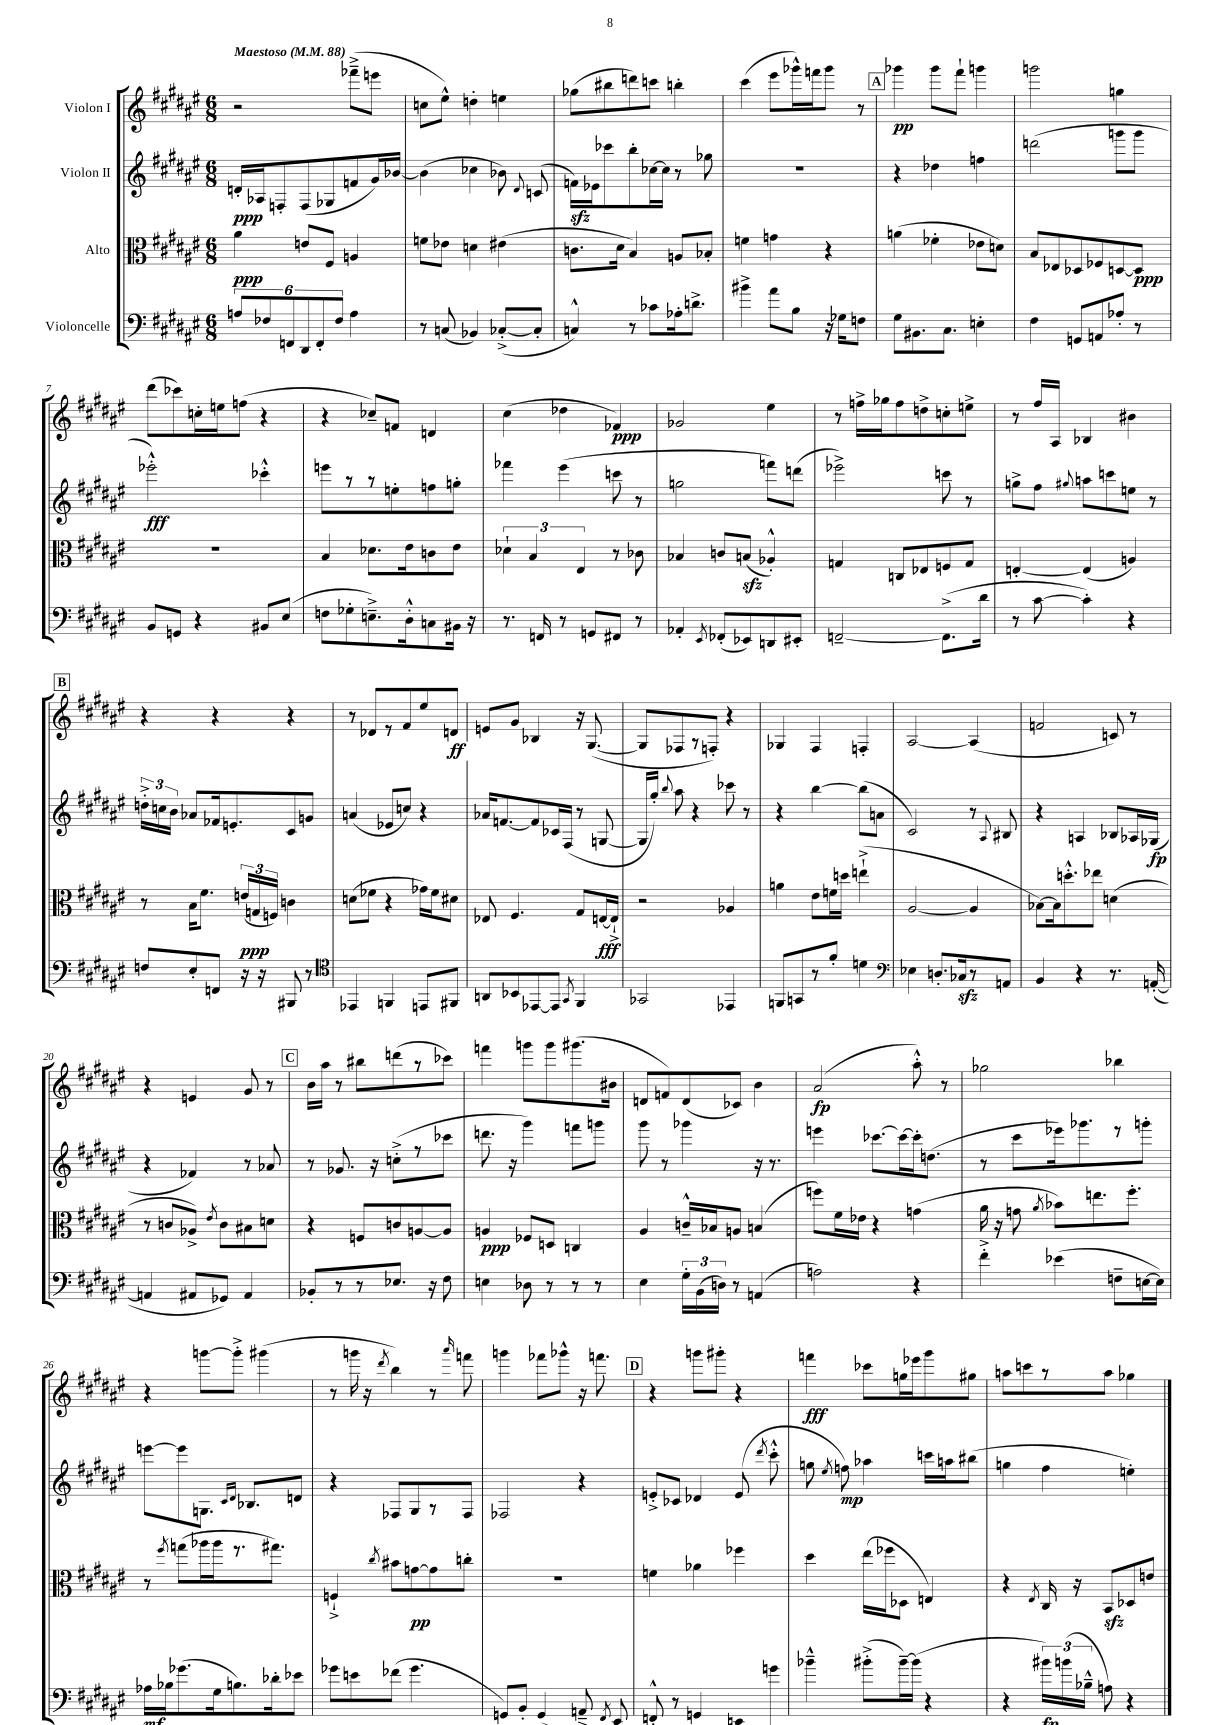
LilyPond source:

<<
\new StaffGroup <<
\new Staff = "s0" \with { instrumentName = "Violon I" } {
    \clef treble \key fis \major \numericTimeSignature \time 6/8 \tempo "Maestoso" 4 = 88
    \autoBeamOff r2 fes'''8[--->( e'''8] |
    c''8[ eis''8]-^) d''4-. e''4 |
    ges''8[( bis''8 d'''8) c'''8] b''4-. |
    cis'''4( eis'''8[ ges'''16-^) f'''16 ges'''8] r8 |
    \mark \markup { \box "A" } ges'''4\pp ges'''8[ fis'''8]-! g'''4 |
    g'''2 g''4 |
    dis'''8[( ces'''8) c''16-. e''16 f''8]( r4 |
    r4 ces''8[--) f'8] d'4 |
    cis''4( des''4 fes'4\ppp) |
    ges'2 eis''4 |
    r8 f''16[-> ges''16 f''8 d''8-> c''8-. e''8]-> |
    r8 fis''16[ ais16] bes4 bis'4 |
    \mark \markup { \box "B" } r4 r4 r4 |
    r8 des'8[ r8 fis'8 eis''8 d'8]\ff |
    e'8[ gis'8] bes4 r16 gis8.~( |
    gis8[ fes8 r8 f8]-.) r4 |
    ges4 fis4 f4-. |
    ais2~ ais4( |
    f'2 c'8) r8 |
    r4 e'4 gis'8 r8 |
    \mark \markup { \box "C" } b'16[ ais''16] r8 bis''8[ d'''8( r8 ces'''8]) |
    f'''4 g'''8[ g'''8 gis'''8.( bis'16] |
    d'8[ f'8) d'8( ces'8]) b'4 |
    ais'2\fp( ais''8-.-^) r8 |
    ges''2 bes''4 |
    r4 g'''8[~ g'''8]-.-> gis'''4( |
    r8 g'''16 r16 \acciaccatura { dis'''8 } b''4) r8 \grace { ais'''16 } f'''8 |
    g'''4 fes'''8[ ges'''8]-^ r16 f'''8. |
    \mark \markup { \box "D" } r4 g'''8[ gis'''8]-. r4 |
    f'''4\fff ces'''8[ g''16 ees'''16 gis'''8 gis''8] |
    a''8[ c'''8 r8 a''8] ges''4 \bar "|." |
}
\new Staff = "s1" \with { instrumentName = "Violon II" } {
    \clef treble \key fis \major \numericTimeSignature \time 6/8
    \autoBeamOff d'16[-.\ppp aes16 f8-. f8( ges8 f'8 gis'16) bes'16]~ |
    bes'4( ces''4 bes'8) \appoggiatura { dis'8 } c'8( |
    f'16[\sfz) ees'16 ces'''8 b''8-. ces''16~ ces''16] r8 ges''8 |
    R2. |
    \mark \markup { \box "A" } r4 des''4 f''4 |
    d'''2( g'''8[ g'''8] |
    ees'''2-.-^\fff) ces'''4-.-^ |
    e'''8[ r8 r8 e''8-. f''8 g''8]-. |
    fes'''4 eis'''4( c'''8 r8 |
    g''2 f'''8[) d'''8]( |
    ees'''2->) c'''8 r8 |
    g''8[-> fis''8] \appoggiatura { gis''8 } a''8[ c'''8 e''8] r8 |
    \mark \markup { \box "B" } \tuplet 3/2 { d''16[-.-> c''16 b'16] } aes'8[ fes'16 e'8.-. cis'8 g'8] |
    a'4( ees'8[ c''8]) r4 |
    aes'16[ f'8.~ f'8 ces'16 fis16]( r8 g8~ |
    g16[ gis''16]-.) \appoggiatura { b''8 } ais''8 r4 ces'''8 r8 |
    r4 b''4~ b''8[( a'8] |
    cis'2) r8 \appoggiatura { ais8 } bis8 |
    r4 a4 bes8[ aes16 ges16]\fp( |
    r4 fes'4) r8 aes'8 |
    \mark \markup { \box "C" } r8 ges'8. r16 c''8[-.->( r8 ces'''8] |
    d'''8. r16 gis'''4) f'''8[ g'''8] |
    gis'''8 r8 ges'''4 r16 r8. |
    e'''4 ces'''8.[~ ces'''16~ ces'''16-. d''8.]( |
    r8 cis'''8[ ees'''16) ges'''8. r8 g'''8]-. |
    e'''8[~ e'''8 g8.] \grace { cis'16[ dis'16] } bes8.[ d'8] |
    r4 fes8[ gis8 r8 fes8] |
    fes2 r4 |
    \mark \markup { \box "D" } e'8[-.-> ces'8] des'4 e'8( \acciaccatura { dis'''8 } cis'''8-.-^ |
    g''8 \acciaccatura { eis''8 } f''8\mp) aes''4 c'''16[ a''16 bis''8]( |
    g''4 fis''4 e''4-.) \bar "|." |
}
\new Staff = "s2" \with { instrumentName = "Alto" } {
    \clef alto \key fis \major \numericTimeSignature \time 6/8
    \autoBeamOff ais'4\ppp e'8[ fis8] a4 |
    f'8[ ees'8] d'4 eis'4( |
    c'8.[ dis'16] b4) a8[ bes8]-. |
    f'4 g'4 r4 |
    \mark \markup { \box "A" } a'4( fes'4-. ees'8[ d'8]) |
    b8[ ees8 des8 fes8 d8~ d8]\ppp |
    R2. |
    b4 des'8.[ eis'16 c'8 eis'8] |
    \tuplet 3/2 { des'4-! b4 eis4 } r8 ces'8 |
    bes4 c'8[ b8]\sfz( aes4-.-^) |
    g4 c8[ ees8 f8 g8] |
    e4~-. e4( a4) |
    \mark \markup { \box "B" } r8 b16[ fis'8.] \tuplet 3/2 { e'16[\ppp( g16 f16]) } c'4 |
    d'8[( fes'8] r4 ges'16[) fes'16 dis'8] |
    ees8 fis4. gis8[ e16~\fff e16]-!-> |
    r2 aes4 |
    a'4 eis'8[ f'16 d''16] e''4-!->( |
    ais2~ ais4 |
    bes8[~) bes16 d''8.-.-^ ees''8] d'4( |
    r8 c'8[ aes8]->) \acciaccatura { eis'8 } c'8[ bis8 d'8] |
    \mark \markup { \box "C" } r4 f8[ c'8 a8~ a8] |
    a4\ppp fes8[ d8] c4 |
    ais4 c'16[---^ bes16 a8] b4( |
    f''8[) fis'16 ees'16] r4 g'4( |
    ais'16 r16 g'8 \acciaccatura { ais'8 } bes'8[) e''8. fis''8.]-. |
    r8 \acciaccatura { fis''8 } g''8[( aes''16 aes''16 r8. gis''8.]) |
    f4-!-> \acciaccatura { cis''8 } bis'8[ g'8~\pp g'8 c''8]-. |
    R2. |
    \mark \markup { \box "D" } f'4 aes'4 fes''4 |
    dis''4 eis''16[( fes''16 des8] e4) |
    r4 \acciaccatura { eis8 } cis16 r16 b,8[\sfz des8 e'8] \bar "|." |
}
\new Staff = "s3" \with { instrumentName = "Violoncelle" } {
    \clef bass \key fis \major \numericTimeSignature \time 6/8
    \autoBeamOff \tuplet 6/4 { a8[ fes8 f,8 dis,8 f,8-. fes8] } a4 |
    r8 c8( bes,4) ces8[~-.->( ces8]-. |
    c4-^) r8 ces'8[ aes16-. d'8.]-> |
    bis'4-> ais'8[ b8] r16 ges16[ f8] |
    \mark \markup { \box "A" } gis8[ bis,8. cis8.] e4-. |
    fis4 g,8[ a,8 aes8]-. r8 |
    b,8[ g,8] r4 bis,8[ eis8]( |
    f8[ ges8-. e8.--->) dis16-.-^ c8 bis,16] r16 |
    r8. f,16 r8 g,8[ fis,8] r8 |
    aes,4-. \acciaccatura { eis,8 } fes,8[-.( ees,8) d,8 eis,8]-. |
    f,2~-- f,8.[->( dis'16] |
    r8 cis'8~ cis'4-.) r4 |
    \mark \markup { \box "B" } f8[ eis8-. f,8] r16 r16 bis,,8 r8 |
    \clef tenor ees,4 f,4 e,8[ fis,8] |
    a,8[ bes,8 ees,8~ ees,8] \acciaccatura { gis,8 } fis,4 |
    ges,2 ees,4 |
    f,8[ g,8 r8 fis'8]-. d'4 |
    \clef bass ees4 d8.[-. ces16\sfz r8 a,8] |
    b,4 r4 r8. a,16~-.( |
    a,4 ais,8[ ges,8]) ais,4 |
    \mark \markup { \box "C" } bes,8[-. r8 r8 ees8.] r16 fis8 |
    e4 des8 r8 r8 r8 |
    eis4 \tuplet 3/2 { gis16[-. b,16( d16]) } r8 a,4( |
    a2) r4 |
    fis'4-.-> ees'4( f8[-- e16~ e16]) |
    aes16[\mf bes16 ges'8.( gis16 b8.) des'16-. ees'8] |
    ges'8[ e'8 fes'8]( ges'4. |
    g,8[) b,8]-. g,4( a,8---> \acciaccatura { fis,8 } eis,8 |
    \mark \markup { \box "D" } f,8-.-^) r8 g,4 e,8[ g'8] |
    bes'4---^ bis'8[-.->( bis'16~--) bis'16]( r4 |
    r4 \tuplet 3/2 { bis'16[\fp) b'16( bes16]---^ } a8) r4 \bar "|." |
}
>>
>>
